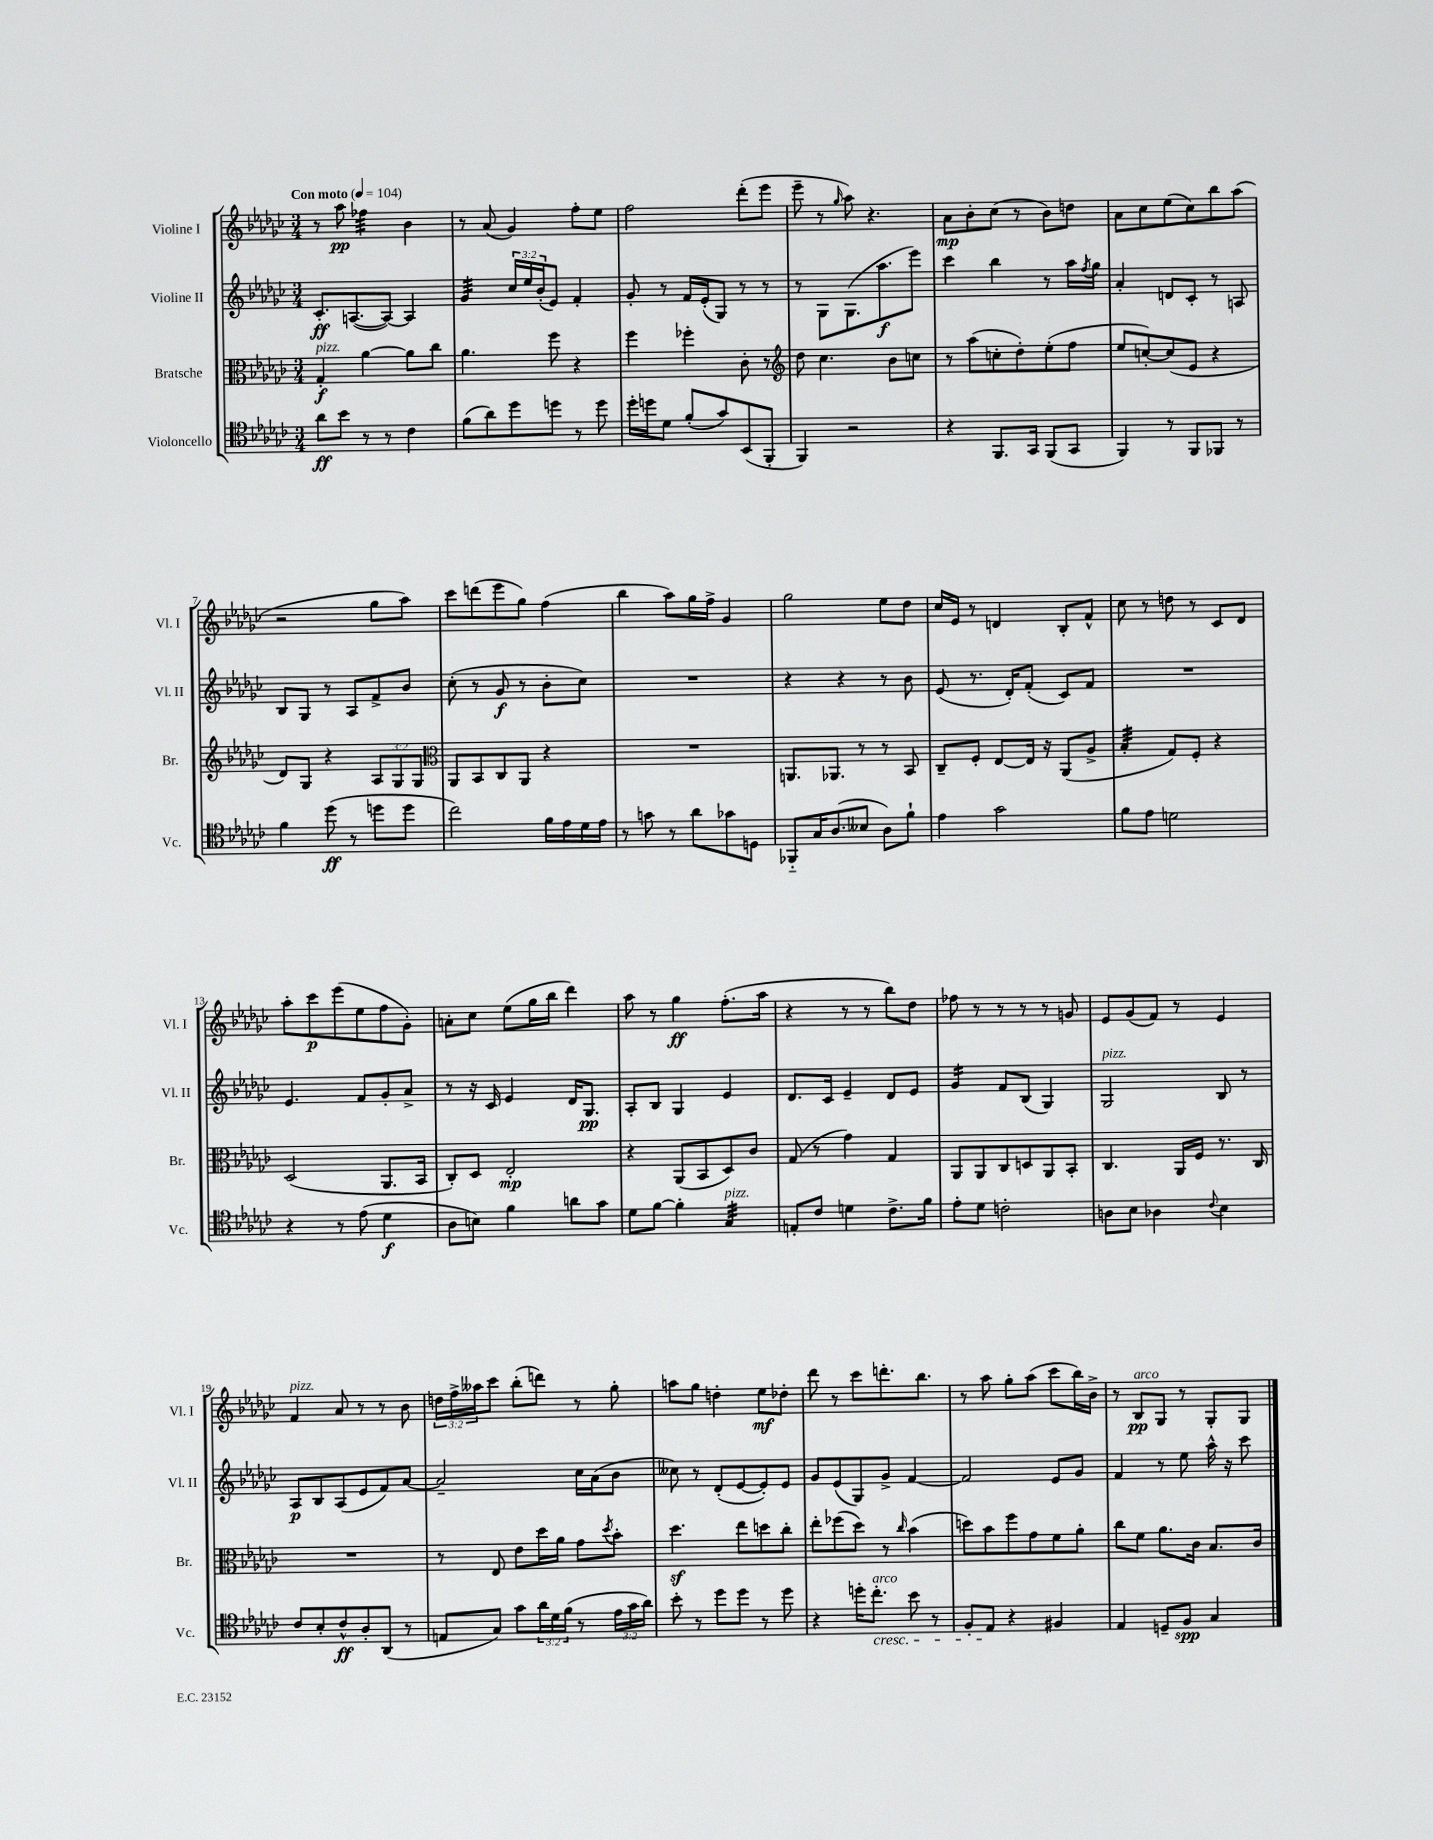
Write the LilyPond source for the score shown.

<<
\new StaffGroup <<
\new Staff = "s0" \with { instrumentName = "Violine I" shortInstrumentName = "Vl. I" } {
    \clef treble \key ges \major \numericTimeSignature \time 3/4 \override Staff.TupletNumber.text = #tuplet-number::calc-fraction-text \tempo "Con moto" 4 = 104
    r8 aes''8\pp fes''4:32 bes'4 |
    r8 aes'8( ges'4) f''8-. ees''8 |
    f''2 des'''8-.( ees'''8 |
    ees'''8-- r8 \grace { ges''16 } aes''8) r4. |
    aes'8\mp bes'8-. ces''8( r8 bes'8) d''8 |
    aes'8 ces''8 ees''8( ces''8) bes''8 aes''8( |
    r2 ges''8 aes''8) |
    ces'''8 d'''8( ees'''8 ges''8) f''4( |
    bes''4 aes''8) ges''16 f''16-> ges'4 |
    ges''2 ees''8 des''8 |
    ces''16 ees'16 r8 d'4 bes8-. f'8-^ |
    ces''8 r8 d''8 r8 ces'8 des'8 |
    aes''8-. ces'''8\p ees'''8( ees''8 f''8 ges'8-.) |
    a'8-. ces''8 ees''8( ges''16 bes''16 des'''4) |
    aes''8 r8 ges''4\ff f''8.-.( aes''16 |
    r4 r8 r8 bes''8) des''8 |
    fes''8 r8 r8 r8 r8 g'8 |
    ees'8 ges'8( f'8) r8 ees'4 |
    f'4^\markup { \italic "pizz." } aes'8 r8 r8 bes'8 |
    \tuplet 3/2 { d''16 f''16-> aeses''16 } ces'''8 bes''8-.( d'''8) r8 ges''8-. |
    a''8 ges''8 d''4-. ees''8\mf des''8-. |
    des'''8 r8 ces'''8 d'''8.-. bes''8. |
    r8 aes''8 ges''8-. aes''8( ces'''8 bes''16) bes'16-> |
    r8 bes8\pp^\markup { \italic "arco" } ges8 r8 ges8-. ges8 \bar "|." |
}
\new Staff = "s1" \with { instrumentName = "Violine II" shortInstrumentName = "Vl. II" } {
    \clef treble \key ges \major \numericTimeSignature \time 3/4 \override Staff.TupletNumber.text = #tuplet-number::calc-fraction-text
    ces'8.-.\ff a8.~( a8~) a4 |
    ges'4:32 \tuplet 3/2 { ces''16 ees''16 bes'16-.( } ees'8) f'4-. |
    ges'8-. r8 f'16 ees'16-.( ges8) r8 r8 |
    r8 ges8 ges8.( aes''8.\f ees'''8) |
    ces'''4 bes''4 r8 aes''16 \acciaccatura { f''8 } ges''16 |
    aes'4-. d'8 ces'8-. r8 a8 |
    bes8 ges8 r8 aes8 f'8-> bes'8 |
    ces''8-.( r8 ges'8\f r8 bes'8-. ces''8) |
    R2. |
    r4 r4 r8 bes'8 |
    ees'8( r8. des'16-.) f'8-.( ces'8) f'8 |
    R2. |
    ees'4. f'8 ges'8-. aes'8-> |
    r8 r16 ces'16 ees'4 des'16 ges8.\pp |
    aes8-. bes8 ges4 ees'4 |
    des'8. ces'16 ees'4-- des'8 ees'8 |
    ges'4:16 f'8 bes8( ges4) |
    ges2^\markup { \italic "pizz." } bes8 r8 |
    aes8\p bes8 aes8( ees'8 f'8) aes'8~ |
    aes'2-- ces''16 aes'16( bes'8 |
    ceses''8) r8 des'8-.( ees'8~ ees'8-.) ees'8 |
    ges'8 ees'8( ges8) ges'8-> f'4~ |
    f'2 ees'8 ges'8 |
    f'4 r8 ees''8 aes''16-^ r16 ces'''8 \bar "|." |
}
\new Staff = "s2" \with { instrumentName = "Bratsche" shortInstrumentName = "Br." } {
    \clef alto \key ges \major \numericTimeSignature \time 3/4 \override Staff.TupletNumber.text = #tuplet-number::calc-fraction-text
    ges4-.\f^\markup { \italic "pizz." } aes'4~ aes'8 ces''8 |
    aes'4. f''8 r4 |
    f''4 fes''4-. ces'8-. r8 |
    \clef treble des''8 ces''4. bes'8 c''8 |
    r8 aes''8( c''8-. des''8-.) ees''8-.( f''8 |
    ees''8 c''8~-.) c''8( ees'8 r4 |
    des'8) ges8 r4 \tuplet 3/2 { aes8 ges8 ges8 } |
    \clef alto aes,8 bes,8 ces8 aes,8 r4 |
    R2. |
    a,8. aes,8. r8 r8 bes,8 |
    ces8-- f8-. ees8~ ees16 r16 aes,8( aes8-> |
    bes4:32-. ges8) f8-. r4 |
    des2( aes,8. bes,16 |
    ces8-.) des8 ees2-.\mp |
    r4 aes,8( bes,8 des8) ces'8 |
    ges8( r8 ges'4) ges4 |
    aes,8 aes,8 ces8 d8 aes,8 bes,8-. |
    ces4. aes,16 f16 r8. ces16 |
    R2. |
    r8 ees8 ees'8 des''16 aes'16 ges'8 \acciaccatura { des''8 } bes'8-. |
    des''4.\sf ees''8 d''8 ces''8-. |
    ees''8-. fes''8( des''8) r8 \grace { ces''16 } bes'4( |
    d''8) bes'8 f''8 ges'8 f'8 aes'8-. |
    ces''8 f'8 aes'8. ces'16 bes8. ces'16 \bar "|." |
}
\new Staff = "s3" \with { instrumentName = "Violoncello" shortInstrumentName = "Vc." } {
    \clef tenor \key ges \major \numericTimeSignature \time 3/4 \override Staff.TupletNumber.text = #tuplet-number::calc-fraction-text
    aes'8\ff bes'8 r8 r8 ces'4 |
    f'8( aes'8) des''8 d''8 r8 d''8 |
    des''16-. d''16 des'8 f'8-.( ges'8) bes,8( f,8-. |
    f,4) r2 |
    r4 f,8. ges,16 f,8( ges,8 |
    f,4) r8 f,8 fes,8 r8 |
    f'4 des''8\ff( r8 d''8 d''8 |
    ces''2) f'16 ees'16 des'16 ees'16 |
    r8 g'8 r8 aes'8 ges'8 d8 |
    fes,8-_ ges16 aes8.( beses8 aes8) f'8-! |
    ees'4 ges'2 |
    f'8 ees'8 d'2 |
    r4 r8 ees'8( des'4\f |
    aes8 b8) f'4 a'8 ges'8 |
    des'8 f'8~ f'4-. ges4:32^\markup { \italic "pizz." } |
    e8-. ces'8 d'4 ces'8.-> f'16 |
    ees'8-. des'8 c'2-. |
    a8 bes8 aes4 \appoggiatura { ces'8 } bes4 |
    ces'8 bes8-. ces'8-^\ff aes8-. aes,8( r8 |
    e8 ges8) ges'8 \tuplet 3/2 { aes'16 des'16 f'16( } r8 \tuplet 3/2 { ees'16 ges'16 aes'16) } |
    bes'8-. r8 des''8 des''8 r8 des''8 |
    r4 d''16-. ces''8.-.\cresc^\markup { \italic "arco" } bes'8 r8 |
    f8-. ees8\! r4 fis4 |
    ees4 d8-- f8\spp ges4 \bar "|." |
}
>>
>>
